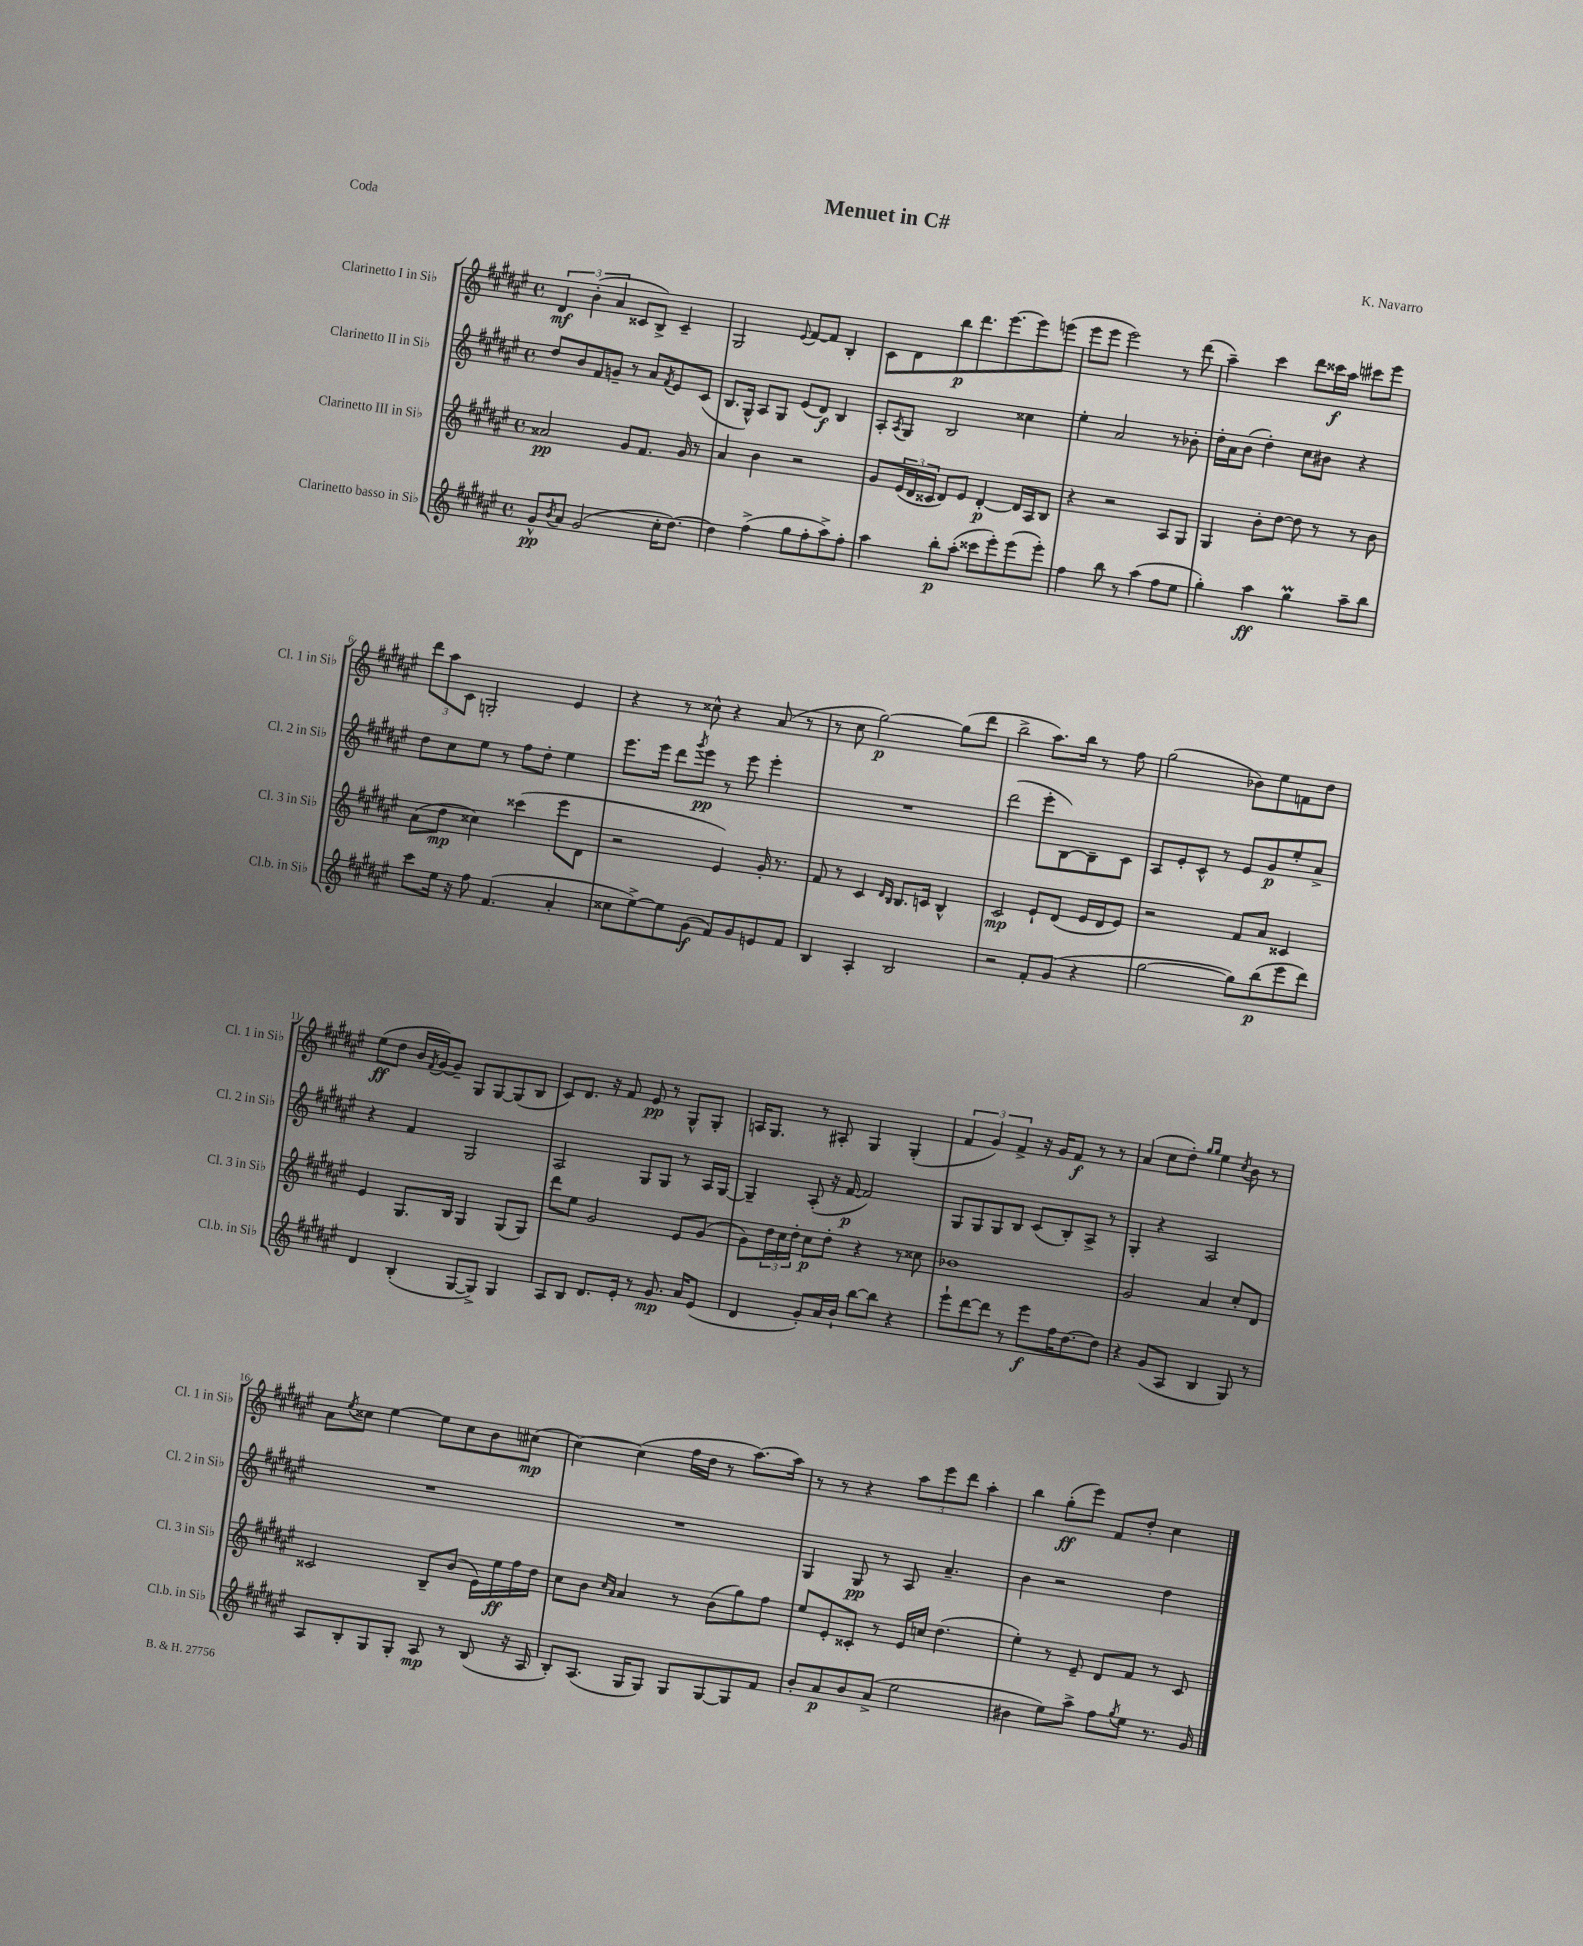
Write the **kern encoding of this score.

**kern	**dynam	**kern	**dynam	**kern	**dynam	**kern	**dynam
*part4	*part4	*part3	*part3	*part2	*part2	*part1	*part1
*staff4	*staff4	*staff3	*staff3	*staff2	*staff2	*staff1	*staff1
*I"Clarinetto basso in Si♭	*	*I"Clarinetto III in Si♭	*	*I"Clarinetto II in Si♭	*	*I"Clarinetto I in Si♭	*
*I'Cl.b. in Si♭	*	*I'Cl. 3 in Si♭	*	*I'Cl. 2 in Si♭	*	*I'Cl. 1 in Si♭	*
*clefG2	*	*clefG2	*	*clefG2	*	*clefG2	*
*k[f#c#g#d#a#e#]	*	*k[f#c#g#d#a#e#]	*	*k[f#c#g#d#a#e#]	*	*k[f#c#g#d#a#e#]	*
*M4/4	*	*M4/4	*	*M4/4	*	*M4/4	*
*met(c)	*	*met(c)	*	*met(c)	*	*met(c)	*
=1	=1	=1	=1	=1	=1	=1	=1
8g#^^/L	pp	2a##X/	pp	8dd#/L	.	6d#/	mf
8qb/	.	.	.	.	.	.	.
8a#/J	.	.	.	8b/	.	.	.
.	.	.	.	.	.	(6b'\	.
(2g#/	.	.	.	8f#/	.	.	.
.	.	.	.	.	.	6a#/	.
.	.	.	.	8gn~/J	.	.	.
.	.	8g#/L	.	8r	.	8c##X/L	.
.	.	8.f#/J	.	8a#/L	.	8B^/J)	.
.	.	.	.	8qf#/	.	.	.
16cc#'\KL	.	.	.	8e#/	.	4c##~/	.
[8.dd#\J)	.	16g#/	.	.	.	.	.
.	.	8r	.	(8c#/J	.	.	.
=2	=2	=2	=2	=2	=2	=2	=2
4dd#\]	.	4a#/	.	8.B/L	.	2G#/	.
.	.	.	.	16G#^^/Jk)	.	.	.
(4ff#^\	.	4b\	.	8A#/L	.	.	.
.	.	.	.	8G#/J	.	.	.
.	.	.	.	.	.	8qqe#/	.
8gg#\L	.	2r	.	(8e#/L	.	[8f#/L	.
8ff#'\	.	.	.	8d#/J)	f	8f#/J]	.
8aa#^\)	.	.	.	4B/	.	4B'/	.
8ff#'\J	.	.	.	.	.	.	.
=3	=3	=3	=3	=3	=3	=3	=3
4aa#\	.	8g#/L	.	8A#'/L	.	8c#\L	.
.	.	.	.	8qA#/	.	.	.
.	.	(24e#/L	.	8G#/J	.	8d#\	.
.	.	24d#/	.	.	.	.	.
.	.	24c##X/JJ	.	.	.	.	.
8bb'\L	p	8d#/L)	.	2B/	.	8bb\	p
(8aa#'\J	.	8e#/J	.	.	.	8.ddd#\	.
8ccc##X\L	.	[4d#'/	p	.	.	.	.
.	.	.	.	.	.	[8.eee#\	.
8eee#'\)	.	.	.	.	.	.	.
(8eee#\	.	16d#/LL]	.	4cc##X\	.	8eee#\]	.
.	.	16A#/J	.	.	.	.	.
8eee#'\J)	.	8B/J	.	.	.	(8eeen\J	.
=4	=4	=4	=4	=4	=4	=4	=4
4ff#\	.	4r	.	4ee#'\	.	8eee#\L	.
.	.	.	.	.	.	8eee#\J	.
8bb\	.	2r	.	2a#/	.	2eee#\)	.
8r	.	.	.	.	.	.	.
(4aa#\	.	.	.	.	.	.	.
8ff#\L	.	8A#/L	.	8r	.	8r	.
8ee#\J	.	8G#/J	.	8b-X'\	.	(8ddd#\	.
=5	=5	=5	=5	=5	=5	=5	=5
4gg#'\)	.	4G#/	.	16dd#'\LL	.	4aa#~\)	.
.	.	.	.	16a#\J	.	.	.
.	.	.	.	(8b\J	.	.	.
4aa#\	ff	8b'\L	.	4dd#'\)	.	4ccc#\	.
.	.	[8dd#\J	.	.	.	.	.
4gg#M\	.	8dd#\]	.	8cc#\L	.	8ddd#\L	.
.	.	8r	.	8b#X\J	.	16ccc##X\L	f
.	.	.	.	.	.	16aa#\JJ	.
8aa#~\L	.	8r	.	4r	.	8ccc#X\L	.
8bb\J	.	8b\	.	.	.	8eee#\J	.
!!LO:LB:g=z
=6	=6	=6	=6	=6	=6	=6	=6
8ccc#\L	.	(8a#\L	.	8dd#\L	.	12ddd#\L	.
.	.	.	.	.	.	12aa#\	.
16ee#\Jk	.	8dd#\J	mp	8cc#\	.	.	.
.	.	.	.	.	.	12c#\J	.
16r	.	.	.	.	.	.	.
8ff#\	.	4cc##X\)	.	8ee#\J	.	2Gn'/	.
(4.f#/	.	.	.	8r	.	.	.
.	.	(4ccc##X\	.	8ff#\L	.	.	.
.	.	.	.	8dd#'\J	.	.	.
4a#'/	.	8eee#\L	.	4ee#\	.	4e#/	.
.	.	8d#\J	.	.	.	.	.
=7	=7	=7	=7	=7	=7	=7	=7
8cc##X\L	.	2r	.	8.eee#\L	.	4r	.
[8ee#^\)	.	.	.	.	.	.	.
.	.	.	.	16eee#\Jk	.	.	.
8ee#\]	.	.	.	8ddd#\L	.	8r	.
.	.	.	.	8qggg#/	.	.	.
(8g#\J	f	.	.	8eee#\J	pp	8cc##X^^\	.
8f#/L)	.	4e#/)	.	8r	.	4r	.
8g#/	.	.	.	8eee#\	.	.	.
8en/	.	16g#'/	.	4eee#'\	.	(8a#/	.
.	.	8.r	.	.	.	.	.
8f#/J	.	.	.	.	.	8r	.
=8	=8	=8	=8	=8	=8	=8	=8
4B/	.	8f#/	.	1r	.	8r	.
.	.	8r	.	.	.	8cc#\	.
4A#'/	.	4c#/	.	.	.	[2gg#\)	p
.	.	16qqd#/LL	.	.	.	.	.
.	.	16qqB/JJ	.	.	.	.	.
2B/	.	8.B/L	.	.	.	.	.
.	.	16cn/Jk	.	.	.	.	.
.	.	4B^^/	.	.	.	(8gg#\L]	.
.	.	.	.	.	.	8ddd#\J	.
=9	=9	=9	=9	=9	=9	=9	=9
2r	.	2c#/	mp	(2ddd#\	.	2bb^\	.
8f#'/L	.	8e#`/L	.	8eee#'\L	.	8.aa#\L)	.
(8g#/J	.	(8d#/J	.	[8B\)	.	.	.
.	.	.	.	.	.	16bb\Jk	.
4r	.	16e#/LL	.	8B~\]	.	8r	.
.	.	16d#/J	.	.	.	.	.
.	.	8e#/J)	.	8c#\J	.	8ff#\	.
=10	=10	=10	=10	=10	=10	=10	=10
[2gg#\	.	2r	.	8A#/L	.	(2gg#\	.
.	.	.	.	8e#'/	.	.	.
.	.	.	.	8c#^^/J	.	.	.
.	.	.	.	8r	.	.	.
8gg#\L])	.	8f#/L	.	8e#/L	.	8b-X\L)	.
(8bb\	p	8a#/J	.	8g#/	p	8ee#\	.
8eee#\	.	4c##X/	.	8ee#'/	.	8fn\	.
8ddd#\J)	.	.	.	8a#^/J	.	8dd#\J	.
!!LO:LB:g=z
=11	=11	=11	=11	=11	=11	=11	=11
4d#/	.	4e#/	.	4r	.	(8ee#\L	ff
.	.	.	.	.	.	8dd#\J	.
(4B'/	.	8.G#/L	.	4f#/	.	16b/LL	.
.	.	.	.	.	.	8qf#/	.
.	.	.	.	.	.	[16g#/J)	.
.	.	.	.	.	.	8g#~/J]	.
.	.	16B/Jk	.	.	.	.	.
[8G#/L	.	4G#/	.	2G#/	.	8G#/L	.
8G#^/J])	.	.	.	.	.	[8G#/	.
4G#/	.	(8G#/L	.	.	.	(8G#/]	.
.	.	8G#/J)	.	.	.	8B/J	.
=12	=12	=12	=12	=12	=12	=12	=12
8A#/L	.	8ddd#\L	.	2A#/	.	8c#/L)	.
8B/J	.	8ee#\J	.	.	.	8.d#/J	.
8.d#/L	.	2g#/	.	.	.	.	.
.	.	.	.	.	.	16r	.
.	.	.	.	.	.	8f#/	.
16e#'/Jk	.	.	.	.	.	.	.
8r	.	.	.	8G#/L	.	8e#/	pp
8.g#/	mp	.	.	8G#/J	.	8r	.
.	.	8e#/L	.	8r	.	8G#^^/L	.
16a#/KL	.	.	.	.	.	.	.
(8e#/J	.	(8g#/J	.	16A#/LL	.	8G#'/J	.
.	.	.	.	[16G#/JJ	.	.	.
=13	=13	=13	=13	=13	=13	=13	=13
4d#/	.	8g#\L)	.	4G#~/]	.	16An/KL	.
.	.	.	.	.	.	8.G#/J	.
.	.	24dd#\L	.	.	.	.	.
.	.	24cc#\	.	.	.	.	.
.	.	24dd#'\JJ	.	.	.	.	.
8g#'/L)	.	8cc#\L	p	(8A#'/	.	8r	.
16a#/L	.	8dd#'\J	.	16r	.	8A#X'/	.
16b`/JJ	.	.	.	[16f#/	p	.	.
[8bb\L	.	4r	.	2f#/])	.	4G#/	.
8bb\J]	.	.	.	.	.	.	.
4r	.	8r	.	.	.	(4G#'/	.
.	.	8cc##X\	.	.	.	.	.
=14	=14	=14	=14	=14	=14	=14	=14
8eee#`\L	.	1b-X	.	8G#/L	.	6f#/	.
[8ddd#\	.	.	.	8G#/	.	.	.
.	.	.	.	.	.	6g#/)	.
8ddd#\J]	.	.	.	8G#/	.	.	.
.	.	.	.	.	.	6f#^/	.
8r	.	.	.	8B/J	.	.	.
8eee#\L	f	.	.	(8c#/L	.	16r	.
.	.	.	.	.	.	16g#/KL	.
16ff#\K	.	.	.	8B'/)	.	8f#/J	f
[8.dd#\	.	.	.	.	.	.	.
.	.	.	.	8A#^/J	.	8r	.
8dd#\J]	.	.	.	8r	.	8r	.
=15	=15	=15	=15	=15	=15	=15	=15
4r	.	2g#/	.	4G#'/	.	(4a#/	.
(8g#/L	.	.	.	4r	.	8cc#\L	.
8A#/J	.	.	.	.	.	8dd#'\J)	.
.	.	.	.	.	.	16qqgg#/LL	.
.	.	.	.	.	.	16qqgg#/JJ	.
4B/	.	4a#/	.	2A#/	.	4ee#\	.
.	.	.	.	.	.	8qcc#/	.
8G#/)	.	8cc#'/L	.	.	.	8b\	.
8r	.	8d#/J	.	.	.	8r	.
!!LO:LB:g=z
=16	=16	=16	=16	=16	=16	=16	=16
8A#/L	.	2c##X/	.	1r	.	8a#\L	.
.	.	.	.	.	.	8qee#/	.
8B'/	.	.	.	.	.	8cc##X\J	.
8G#/	.	.	.	.	.	[4ee#\	.
8G#'/J	.	.	.	.	.	.	.
8A#/	mp	8B~/L	.	.	.	8ee#\L]	.
8r	.	(8b/J	.	.	.	8cc##\	.
(8B/	.	16e#\LL)	.	.	.	8b\	.
.	.	16ee#\	ff	.	.	.	.
16r	.	16ff#\	.	.	.	(8cc#X\J	mp
16A#/	.	16dd#\JJ	.	.	.	.	.
=17	=17	=17	=17	=17	=17	=17	=17
8B'/L)	.	8cc#\L	.	1r	.	[4cc#\)	.
(8.A#/J	.	8b\J	.	.	.	.	.
.	.	16qqcc#/LL	.	.	.	.	.
.	.	16qqa#/JJ	.	.	.	.	.
.	.	4a#/	.	.	.	(4cc#\]	.
16G#/KL	.	.	.	.	.	.	.
8G#/J)	.	.	.	.	.	.	.
8G#/L	.	8r	.	.	.	16ff#\LL	.
.	.	.	.	.	.	16dd#\JJ	.
[8G#/	.	(8b\L	.	.	.	8r	.
8G#/]	.	8gg#\)	.	.	.	[8.aa#\L)	.
8f#/J	.	8ff#\J	.	.	.	.	.
.	.	.	.	.	.	16aa#\Jk]	.
=18	=18	=18	=18	=18	=18	=18	=18
8b'/L	.	8ee#/L	.	4G#/	.	8r	.
8a#/	p	8e#'/	.	.	.	8r	.
8b/	.	8c##X'/J	.	8G#/	pp	4r	.
(8a#^/J	.	8r	.	8r	.	.	.
2ee#\	.	16e#/LL	.	8A#/	.	12aa#\L	.
.	.	16ccn/JJ	.	.	.	.	.
.	.	.	.	.	.	12eee#\	.
.	.	(4.dd#\	.	4.a#~/	.	.	.
.	.	.	.	.	.	12ddd#\J	.
.	.	.	.	.	.	4aa#'\	.
=19	=19	=19	=19	=19	=19	=19	=19
4b#X\	.	4ee#'\)	.	4b\	.	4bb\	.
8ee#\L)	.	8r	.	2r	.	(8gg#'\L	ff
8aa#^\J	.	8e#~/	.	.	.	8eee#\J)	.
8ff#\L	.	8d#/L	.	.	.	8f#/L	.
8qgg#/	.	.	.	.	.	.	.
8ee#\J	.	8f#/J	.	.	.	8dd#'/J	.
8.r	.	8r	.	4dd#\	.	4cc#\	.
.	.	8c#/	.	.	.	.	.
16g#/	.	.	.	.	.	.	.
==	==	==	==	==	==	==	==
*-	*-	*-	*-	*-	*-	*-	*-
